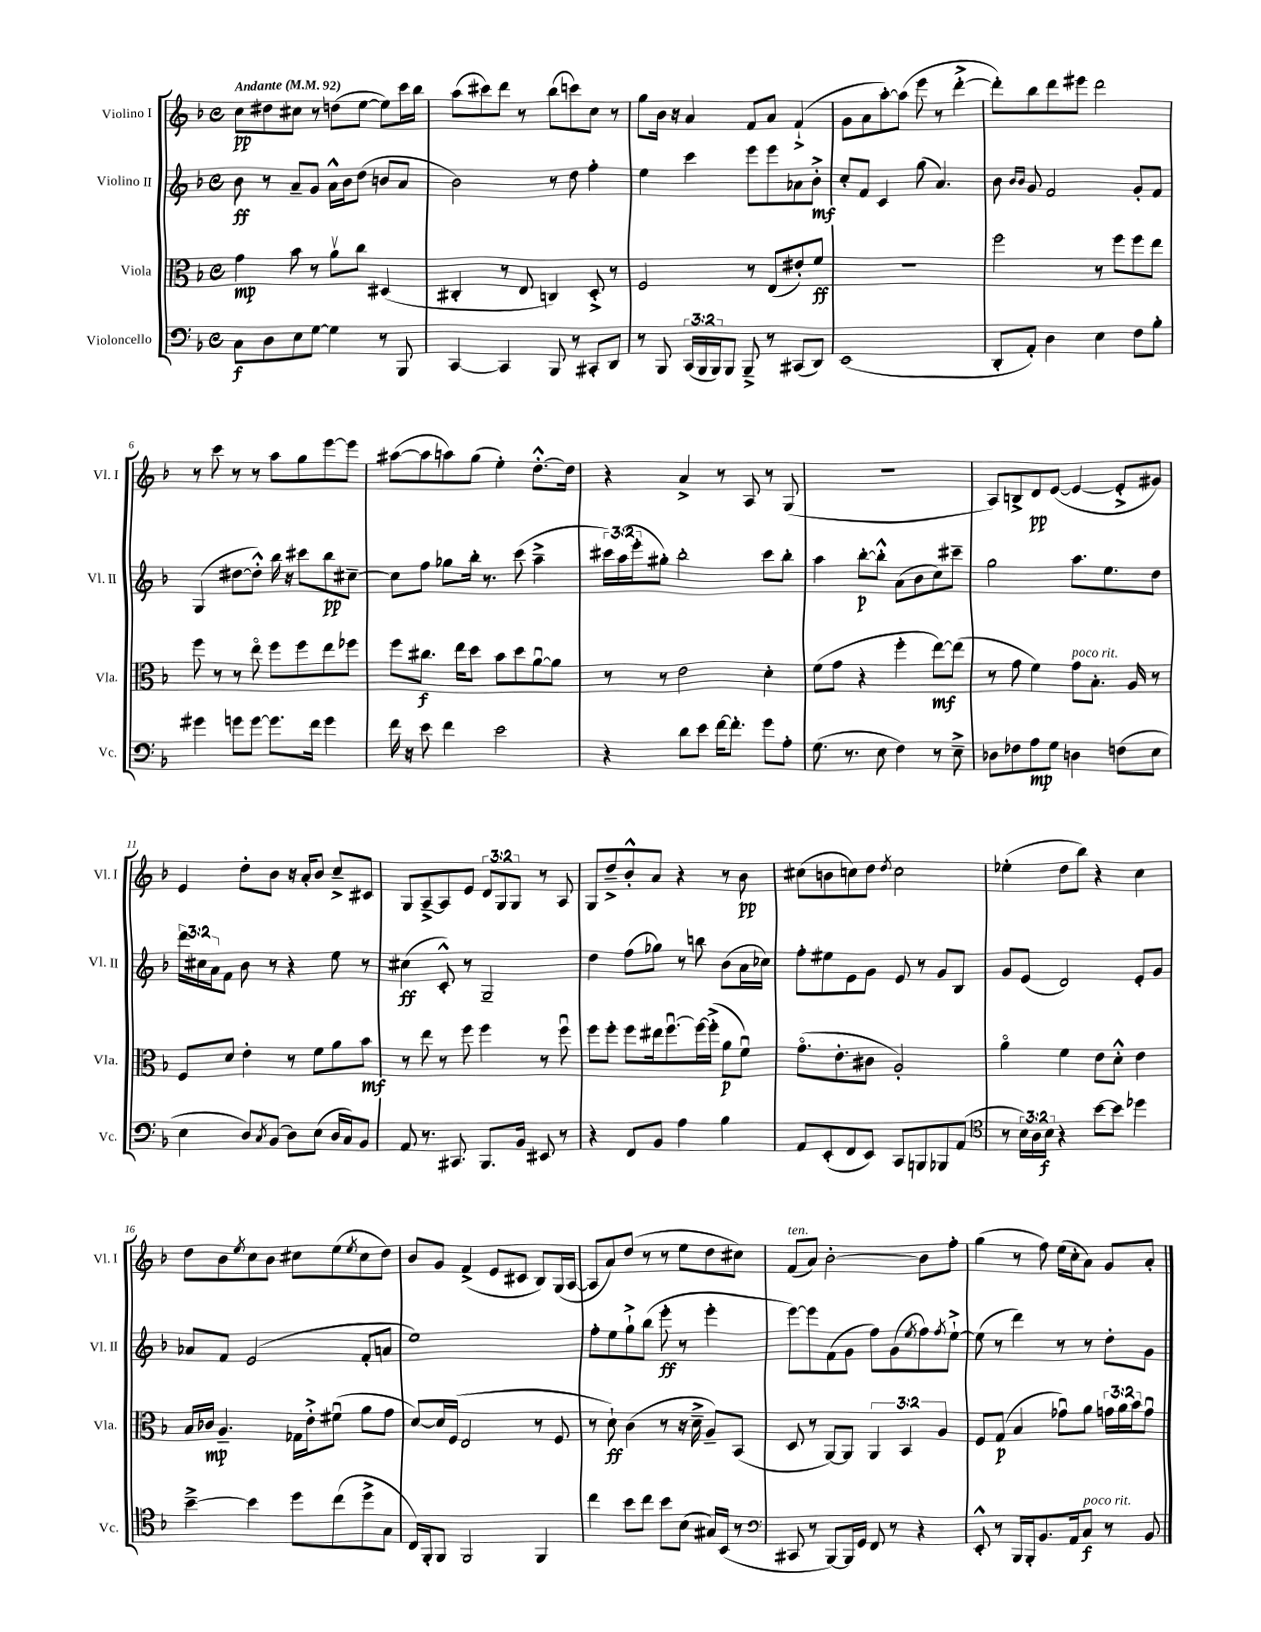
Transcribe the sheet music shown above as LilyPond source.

<<
\new StaffGroup <<
\new Staff = "s0" \with { instrumentName = "Violino I" shortInstrumentName = "Vl. I" } {
    \clef treble \key f \major \defaultTimeSignature \time 4/4 \override Staff.TupletNumber.text = #tuplet-number::calc-fraction-text \tempo "Andante" 4 = 92
    c''8\pp dis''8 cis''8 r8 d''8( e''8~ e''8) c'''16 bes''16 |
    a''8( cis'''8) d'''8 r8 bes''8( c'''8) c''8 r8 |
    g''8 bes'16 r16 a'4 f'8 a'8 f'4-!->( |
    g'8 a'8 a''8~-.) a''8( e'''8 r8 d'''4~-.-> |
    d'''8-.) bes''8 d'''8 eis'''8 d'''2 |
    r8 c'''8 r8 r8 a''8 g''8 e'''8~ e'''8 |
    ais''8~( ais''8 a''8) g''8( e''4-.) d''8.~-.-^ d''16 |
    r4 a'4-> r8 a8 r8 g8( |
    R1 |
    a8) b8-> d'8\pp e'8~( e'4~ e'8-.-> gis'8) |
    e'4 d''8-. bes'8 r16 a'16-. bes'8 c''8---> cis'8 |
    g8 a8~---> a8 e'8 \tuplet 3/2 { d'8 g8 g8 } r8 a8 |
    g8 d''8---> bes'8-.-^ a'8 r4 r8 bes'8\pp |
    cis''8( b'8 c''8) d''8 \acciaccatura { d''8 } c''2 |
    ees''4-.( d''8 bes''8) r4 c''4 |
    d''8 bes'8 \acciaccatura { e''8 } c''8 bes'8 cis''8 e''8( \acciaccatura { e''8 } cis''8 d''8) |
    bes'8 g'8 f'4->( e'8 cis'8 bes8) g16( a16~ |
    a8 a'8) d''8( r8 r8 e''8 d''8 cis''8) |
    f'8^\markup { \italic "ten." }( a'8) bes'2~-. bes'8 f''8-. |
    g''4( r8 f''8) e''16( c''16-. a'8) g'8 a'8-. \bar "|." |
}
\new Staff = "s1" \with { instrumentName = "Violino II" shortInstrumentName = "Vl. II" } {
    \clef treble \key f \major \defaultTimeSignature \time 4/4 \override Staff.TupletNumber.text = #tuplet-number::calc-fraction-text
    bes'8\ff r8 a'8-- g'8 a'16-^ bes'16 d''8( b'8 a'8 |
    bes'2) r8 d''8 f''4-. |
    e''4 c'''4 e'''8 e'''8 aes'8 bes'8-.->\mf |
    c''8-. f'8 c'4 g''8( a'4.) |
    bes'8 \grace { bes'16 bes'16 } g'8 f'2 g'8-. f'8 |
    g4( dis''8~ dis''8-.-^) bes''16 r16 cis'''8 bes''8\pp cis''8~-- |
    cis''8 f''8 ges''8 bes''16-. r8. c'''8( a''4---> |
    \tuplet 3/2 { cis'''16) a''16( e'''16-. } gis''8-.) bes''2-. cis'''8 bes''8-. |
    a''4 bes''8~-.\p bes''8-.-^ a'8( bes'8 c''8) cis'''8-- |
    g''2 a''8. e''8. d''8 |
    \tuplet 3/2 { d'''16 cis''16 a'16 } f'8 bes'8 r8 r4 e''8 r8 |
    cis''4\ff( c'8-.-^) r8 g2-- |
    d''4 f''8( ges''8) r8 b''8 bes'8( a'16 ces''16) |
    f''8-. eis''8 e'8 g'8 e'8 r8 g'8 bes8 |
    g'8 e'8( d'2) e'8-. g'8 |
    aes'8 f'8 e'2( f'8-. a'8 |
    e''1) |
    f''8-. e''8 g''8-!-> bes''8( e'''8-.\ff r8 e'''4-. |
    e'''8~) e'''8 f'8( g'8 f''8) g'8( \acciaccatura { e''8 } f''8) \acciaccatura { f''8 } e''8~-!-> |
    e''8( r8 d'''4) r8 r8 d''8-. g'8 \bar "|." |
}
\new Staff = "s2" \with { instrumentName = "Viola" shortInstrumentName = "Vla." } {
    \clef alto \key f \major \defaultTimeSignature \time 4/4 \override Staff.TupletNumber.text = #tuplet-number::calc-fraction-text
    g'4\mp bes'8 r8 a'8\upbow c''8 dis4( |
    cis4-. r8 e8 c4) d8-.-> r8 |
    f2 r8 e8( eis'8-.) f'8\ff |
    R1 |
    f''2 r8 f''8 f''8 e''8 |
    f''8 r8 r8 e''8\flageolet f''8 f''8 e''8 fes''8 |
    f''8 cis''8.\f e''16 d''8 bes'8 d''8 a'8~\downbow a'8 |
    r8 r8 e'2 d'4-. |
    f'8( g'8 r4 f''4-. e''8~\mf) e''8( |
    r8 g'8 f'4) g'8^\markup { \italic "poco rit." } bes8.-. a16 r8 |
    f8 d'8 e'4-. r8 f'8 a'8 bes'8\mf |
    r8 e''8 r8 f''8 f''4 r8 f''8\downbow |
    f''8 f''8-. f''8 eis''16 f''8.~\downbow f''16~ f''16-.->( a'8\p f'8\downbow) |
    g'8.\flageolet( e'8.-. cis'8 a2-.) |
    a'4\flageolet f'4 e'8 d'8-.-^ e'4 |
    bes16 ces'16\mp a4.-- ges16 e'16-.-> fis'8\downbow( a'8 g'8 |
    d'8~) d'16 f16( e2 r8 f8 |
    r8 d'8-!\ff) c'4( r8 r16 d'16---> a8--) bes,8( |
    d8 r8 a,8~) a,8 \tuplet 3/2 { a,4 bes,4 a4 } |
    f8 g8\p( bes4 ges'8\downbow) a'8 \tuplet 3/2 { g'16 a'16 bes'16 } g'8\downbow \bar "|." |
}
\new Staff = "s3" \with { instrumentName = "Violoncello" shortInstrumentName = "Vc." } {
    \clef bass \key f \major \defaultTimeSignature \time 4/4 \override Staff.TupletNumber.text = #tuplet-number::calc-fraction-text
    c8\f d8 e8 g8~ g4 r8 bes,,8 |
    c,4~ c,4 bes,,8 r8 cis,8-. d,8 |
    r8 bes,,8 \tuplet 3/2 { c,16( bes,,16 bes,,16) } bes,,8 bes,,8---> r8 cis,8( d,8) |
    e,1( |
    d,8-. a,8-.) d4 e4 f8 bes8-. |
    gis'4 g'8 g'8~ g'8. f'16 g'4 |
    f'16 r16 e'8 f'4 e'2 |
    r4 d'8 e'8 f'16~ f'8.-. g'8 a8-. |
    g8.( r8. e8 f4) r8 e8---> |
    des8 fes8 a8\mp g8 d4 f8( e8 |
    e4 d8) \acciaccatura { c8 } bes,8( d8) e8( d16 c16) bes,8 |
    a,8 r8. cis,8. bes,,8. bes,16 eis,8 r8 |
    r4 f,8 bes,8 a4 bes4 |
    a,8 e,8-.( f,8 e,8) c,8 b,,8 bes,,8 a,8( |
    \clef tenor r8 \tuplet 3/2 { bes16) a16 bes16\f } r4 bes'8~ bes'8 des''4 |
    bes'4~---> bes'4 d''8 c''8( d''8-> g8 |
    c16) f,16-. f,8 f,2 f,4 |
    c''4 bes'8 c''8 bes'8 bes8( gis16) bes,16( r8 |
    \clef bass cis,8 r8 bes,,8~) bes,,16 g,16 f,8 r8 r4 |
    e,8-.-^ r8 bes,,16 bes,,16-. bes,8. a,16 c8\f^\markup { \italic "poco rit." } r8 bes,8 \bar "|." |
}
>>
>>
